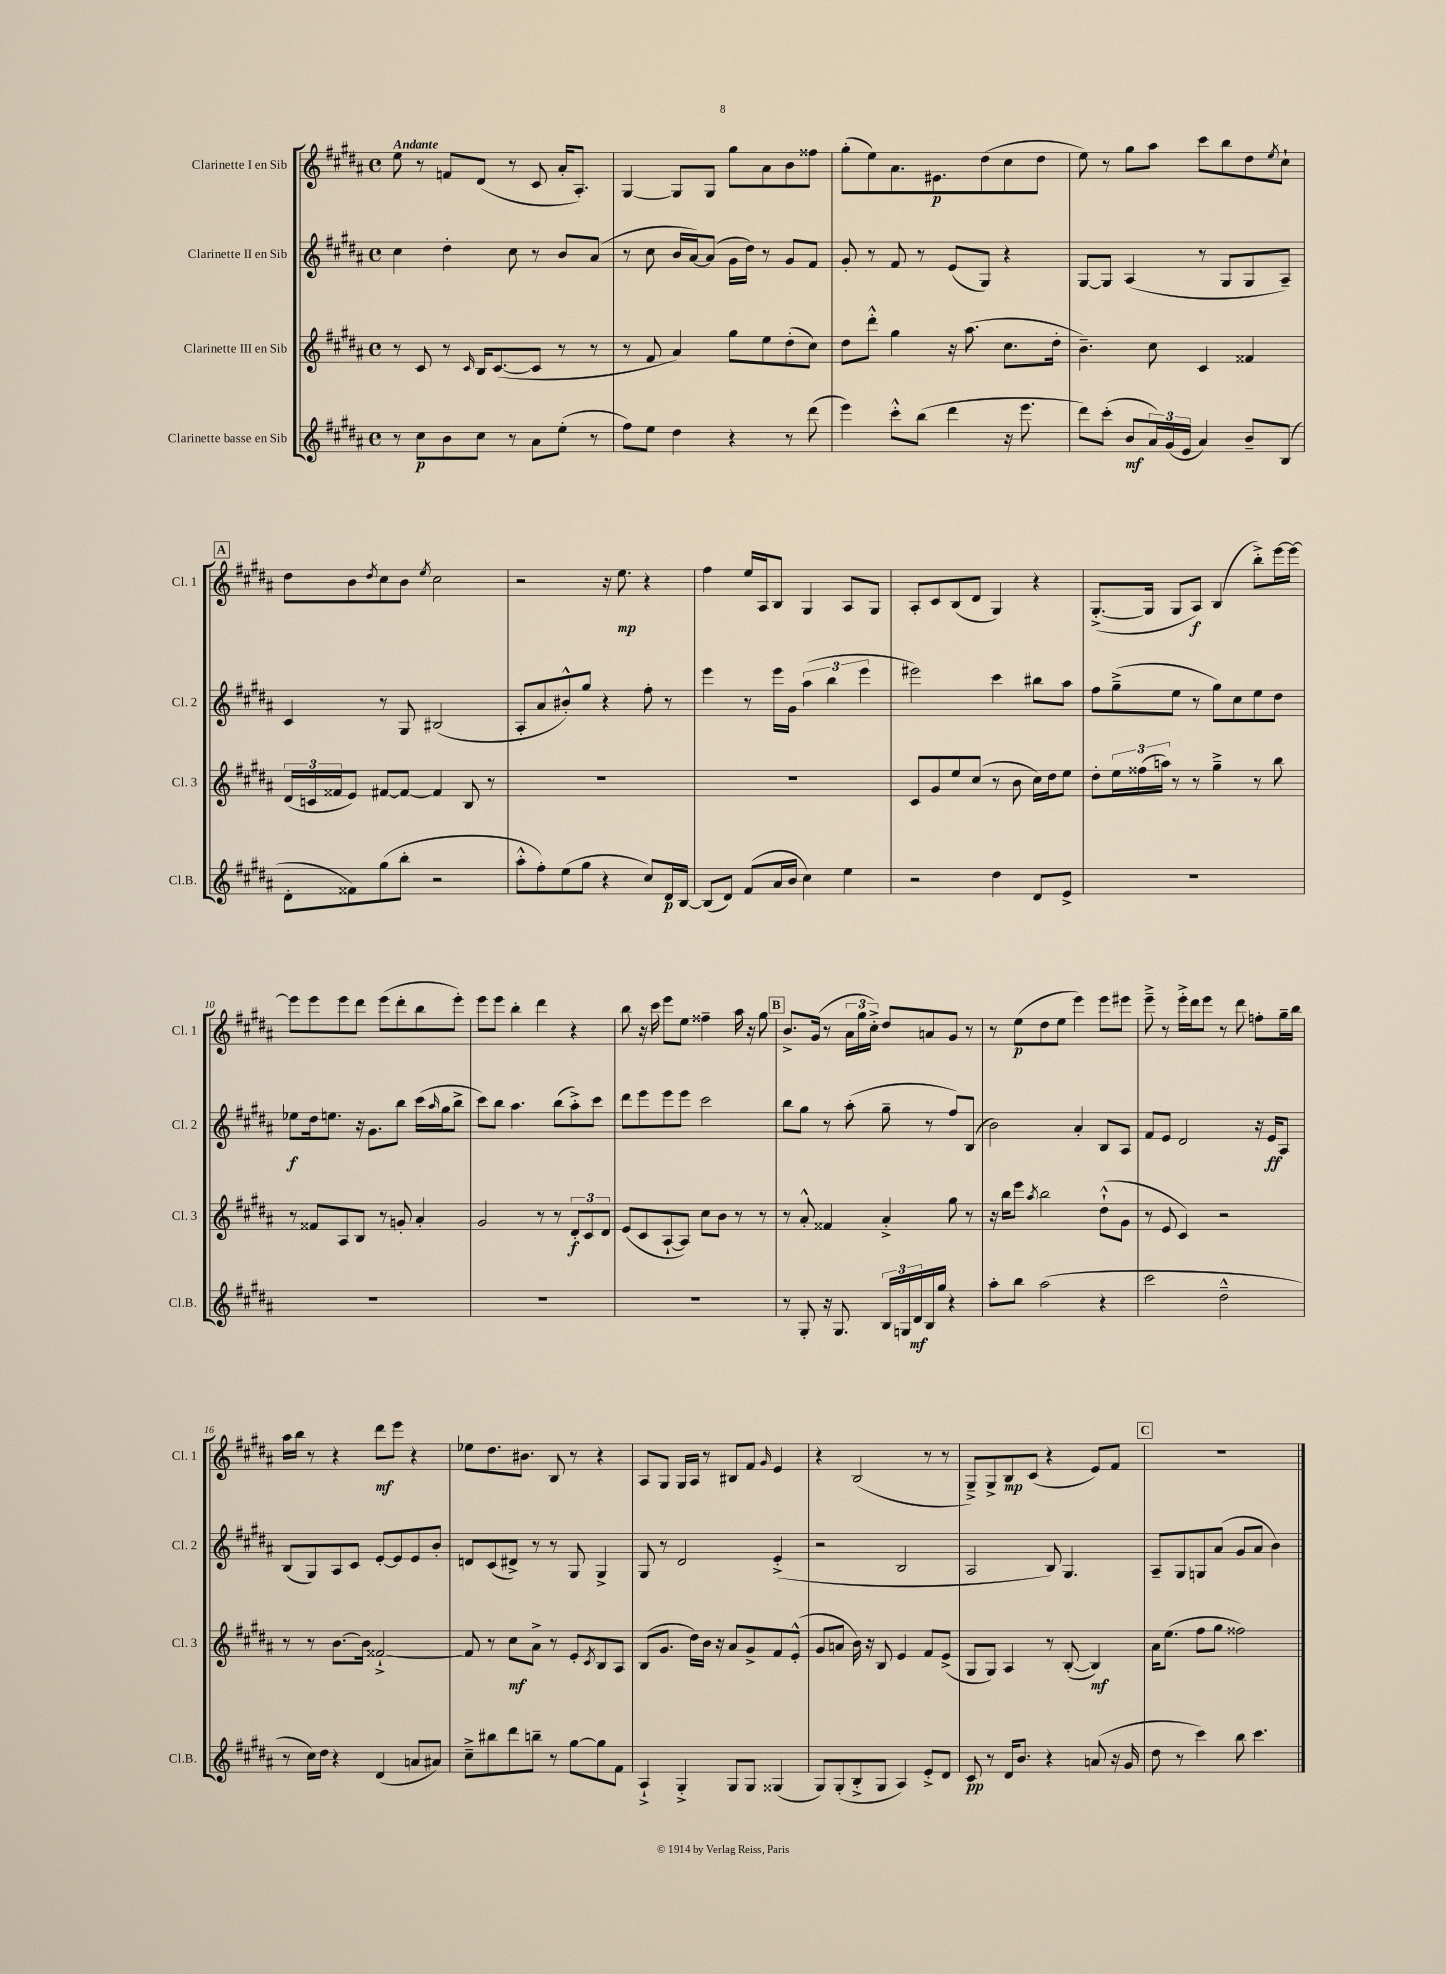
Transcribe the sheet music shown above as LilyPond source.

<<
\new StaffGroup <<
\new Staff = "s0" \with { instrumentName = "Clarinette I en Sib" shortInstrumentName = "Cl. 1" } {
    \clef treble \key b \major \defaultTimeSignature \time 4/4 \tempo "Andante"
    e''8 r8 f'8 dis'8( r8 cis'8 ais'16-. ais8.-.) |
    gis4~ gis8 gis8 gis''8 ais'8 b'8 fisis''8 |
    gis''8-.( e''8) ais'8. eis'8.\p dis''8( cis''8 dis''8 |
    e''8) r8 gis''8 ais''8 cis'''8 b''8 dis''8 \acciaccatura { e''8 } cis''8-! |
    \mark \markup { \box "A" } dis''8 b'8 \acciaccatura { dis''8 } cis''8 b'8 \acciaccatura { e''8 } cis''2 |
    r2 r16 e''8.\mp r4 |
    fis''4 e''16 ais16 b8 gis4 ais8 gis8 |
    ais8-. cis'8 b8( dis'8 gis4) r4 |
    gis8.~-.->( gis16 gis8 ais8\f) b4( b''8-.->) e'''16~ e'''16~ |
    e'''8 e'''8 e'''8 dis'''8 e'''8( dis'''8-. b''8 e'''8-.) |
    e'''8 e'''8 b''4-. dis'''4 r4 |
    b''8 r16 cis'''16 e'''8 e''8 fisis''4-- ais''16 r16 gis''8 |
    \mark \markup { \box "B" } b'8.-> gis'16( r8 \tuplet 3/2 { ais'16 gis''16 cis''16-.->) } dis''8 a'8 gis'8 r8 |
    r8 e''8\p( dis''8 e''8 e'''4) e'''8 eis'''8 |
    e'''8---> r8 e'''16-.-> dis'''16 e'''8 r8 dis'''8 f''8-. gis''16-- b''16 |
    ais''16 b''16 r8 r4 dis'''8\mf e'''8 r4 |
    ees''8 dis''8. bis'8. b8 r8 r4 |
    ais8 gis8 gis16 ais16 r8 bis8 fis'8 \grace { gis'16 } e'4 |
    r4 b2( r8 r8 |
    gis8--->) gis8-> b8\mp cis'8( r4 e'8) fis'8 |
    \mark \markup { \box "C" } R1 \bar "|." |
}
\new Staff = "s1" \with { instrumentName = "Clarinette II en Sib" shortInstrumentName = "Cl. 2" } {
    \clef treble \key b \major \defaultTimeSignature \time 4/4
    cis''4 dis''4-. cis''8 r8 b'8 ais'8( |
    r8 cis''8 b'16 ais'16~) ais'8( gis'16 dis''16) r8 gis'8 fis'8 |
    gis'8-. r8 fis'8 r8 e'8( gis8) r4 |
    gis8~ gis8 ais4( r8 gis8 gis8 ais8--) |
    \mark \markup { \box "A" } cis'4 r8 gis8 bis2( |
    ais8-. ais'8 bis'8-.-^) gis''8 r4 fis''8-. r8 |
    e'''4 r8 e'''16 gis'16 \tuplet 3/2 { ais''4( b''4 e'''4 } |
    eis'''2) cis'''4 bis''8 ais''8 |
    fis''8 gis''8--->( e''8 r8 gis''8) cis''8 e''8 dis''8 |
    ees''8\f dis''16 e''8. r16 gis'8. b''8 cis'''16( \grace { ais''16 } gis''16 b''8-> |
    cis'''8) b''8 ais''4. b''8( ais''8-.->) cis'''8 |
    dis'''8 e'''8 e'''8 e'''8 cis'''2 |
    \mark \markup { \box "B" } b''8 gis''8 r8 ais''8-.( gis''8-- r8 fis''8) b8( |
    b'2) ais'4-. b8 ais8 |
    fis'8 e'8 dis'2 r16 e'16\ff ais8 |
    b8( gis8) ais8 cis'8 e'8~-. e'8 e'8 b'8-. |
    d'8 cis'8( dis'8->) r8 r8 gis8 gis4-> |
    gis8 r8 dis'2 e'4-.->( |
    r2 b2 |
    ais2 b8) gis4. |
    \mark \markup { \box "C" } ais8-- gis8 g8 ais'8( gis'8 ais'8 b'4) \bar "|." |
}
\new Staff = "s2" \with { instrumentName = "Clarinette III en Sib" shortInstrumentName = "Cl. 3" } {
    \clef treble \key b \major \defaultTimeSignature \time 4/4
    r8 cis'8 r8 \grace { cis'16 } b16 cis'8.~( cis'8 r8 r8 |
    r8 fis'8 ais'4) gis''8 e''8 dis''8-.( cis''8) |
    dis''8 dis'''8-.-^ gis''4 r16 ais''8.( cis''8. dis''16-. |
    b'4.--) cis''8 cis'4 fisis'4 |
    \mark \markup { \box "A" } \tuplet 3/2 { dis'16( c'16 fisis'16 } e'8) fis'8~ fis'8~ fis'4 b8 r8 |
    R1 |
    R1 |
    cis'8 gis'8 e''8 cis''8( r8 b'8 cis''16) dis''16 e''8 |
    dis''8-. \tuplet 3/2 { e''16 fisis''16( a''16) } r8 r8 gis''4---> r8 b''8 |
    r8 fisis'8 ais8 b8 r8 g'8-. ais'4-. |
    gis'2 r8 r8 \tuplet 3/2 { dis'8-.\f cis'8 dis'8 } |
    e'8( cis'8 ais8~-! ais8) cis''8 b'8 r8 r8 |
    \mark \markup { \box "B" } r8 ais'8-.-^ fisis'4 ais'4-.-> gis''8 r8 |
    r16 b''16 e'''8 \acciaccatura { ais''8 } b''2 dis''8-!-^( gis'8 |
    r8 e'8 cis'4) r2 |
    r8 r8 b'8.~ b'16 fisis'2~-!-> |
    fisis'8 r8 cis''8\mf ais'8-> r8 e'8-. \acciaccatura { cis'8 } b8 ais8 |
    b8( gis'8. dis''16) b'16 r16 ais'8 gis'8-> fis'8 e'8-.-^( |
    gis'8 a'8 b'16) r16 b8 e'4 fis'8 e'8->( |
    gis8 gis8) ais4 r8 b8~-.( b4\mf) |
    \mark \markup { \box "C" } ais'16 e''8.( fis''8 gis''8 fisis''2) \bar "|." |
}
\new Staff = "s3" \with { instrumentName = "Clarinette basse en Sib" shortInstrumentName = "Cl.B." } {
    \clef treble \key b \major \defaultTimeSignature \time 4/4
    r8 cis''8\p b'8 cis''8 r8 ais'8 e''8-.( r8 |
    fis''8) e''8 dis''4 r4 r8 dis'''8( |
    e'''4) cis'''8-.-^ b''8( dis'''4 r16 e'''8. |
    dis'''8) cis'''8-.( b'8\mf \tuplet 3/2 { ais'16) gis'16( e'16 } ais'4) b'8-- b8( |
    \mark \markup { \box "A" } dis'8-. fisis'8) gis''8( b''8-. r2 |
    ais''8-.-^ fis''8-.) e''8( gis''8 r4 cis''8) dis'16\p b16~ |
    b8( dis'8) fis'8( ais'16 b'16 cis''4) e''4 |
    r2 dis''4 dis'8 e'8-> |
    R1 |
    R1 |
    R1 |
    R1 |
    \mark \markup { \box "B" } r8 gis8-. r16 gis8. \tuplet 3/2 { b16 g16 dis'16\mf } b16 gis''16 r4 |
    ais''8-. b''8 ais''2( r4 |
    cis'''2 dis''2---^ |
    r8 cis''16) dis''16 r4 dis'4( a'8 ais'8) |
    cis''8---> bis''8 dis'''8 b''8-- r8 gis''8~ gis''8 fis'8 |
    ais4-!-> gis4-.-> gis8 gis8 gisis4( |
    gis8) gis8-.( b8-.-> gis8 ais4) e'8-.-> dis'8 |
    cis'8\pp r8 dis'16 b'8. r4 a'8( r16 gis'16 |
    \mark \markup { \box "C" } dis''8 r8 cis'''4) b''8 cis'''4. \bar "|." |
}
>>
>>
